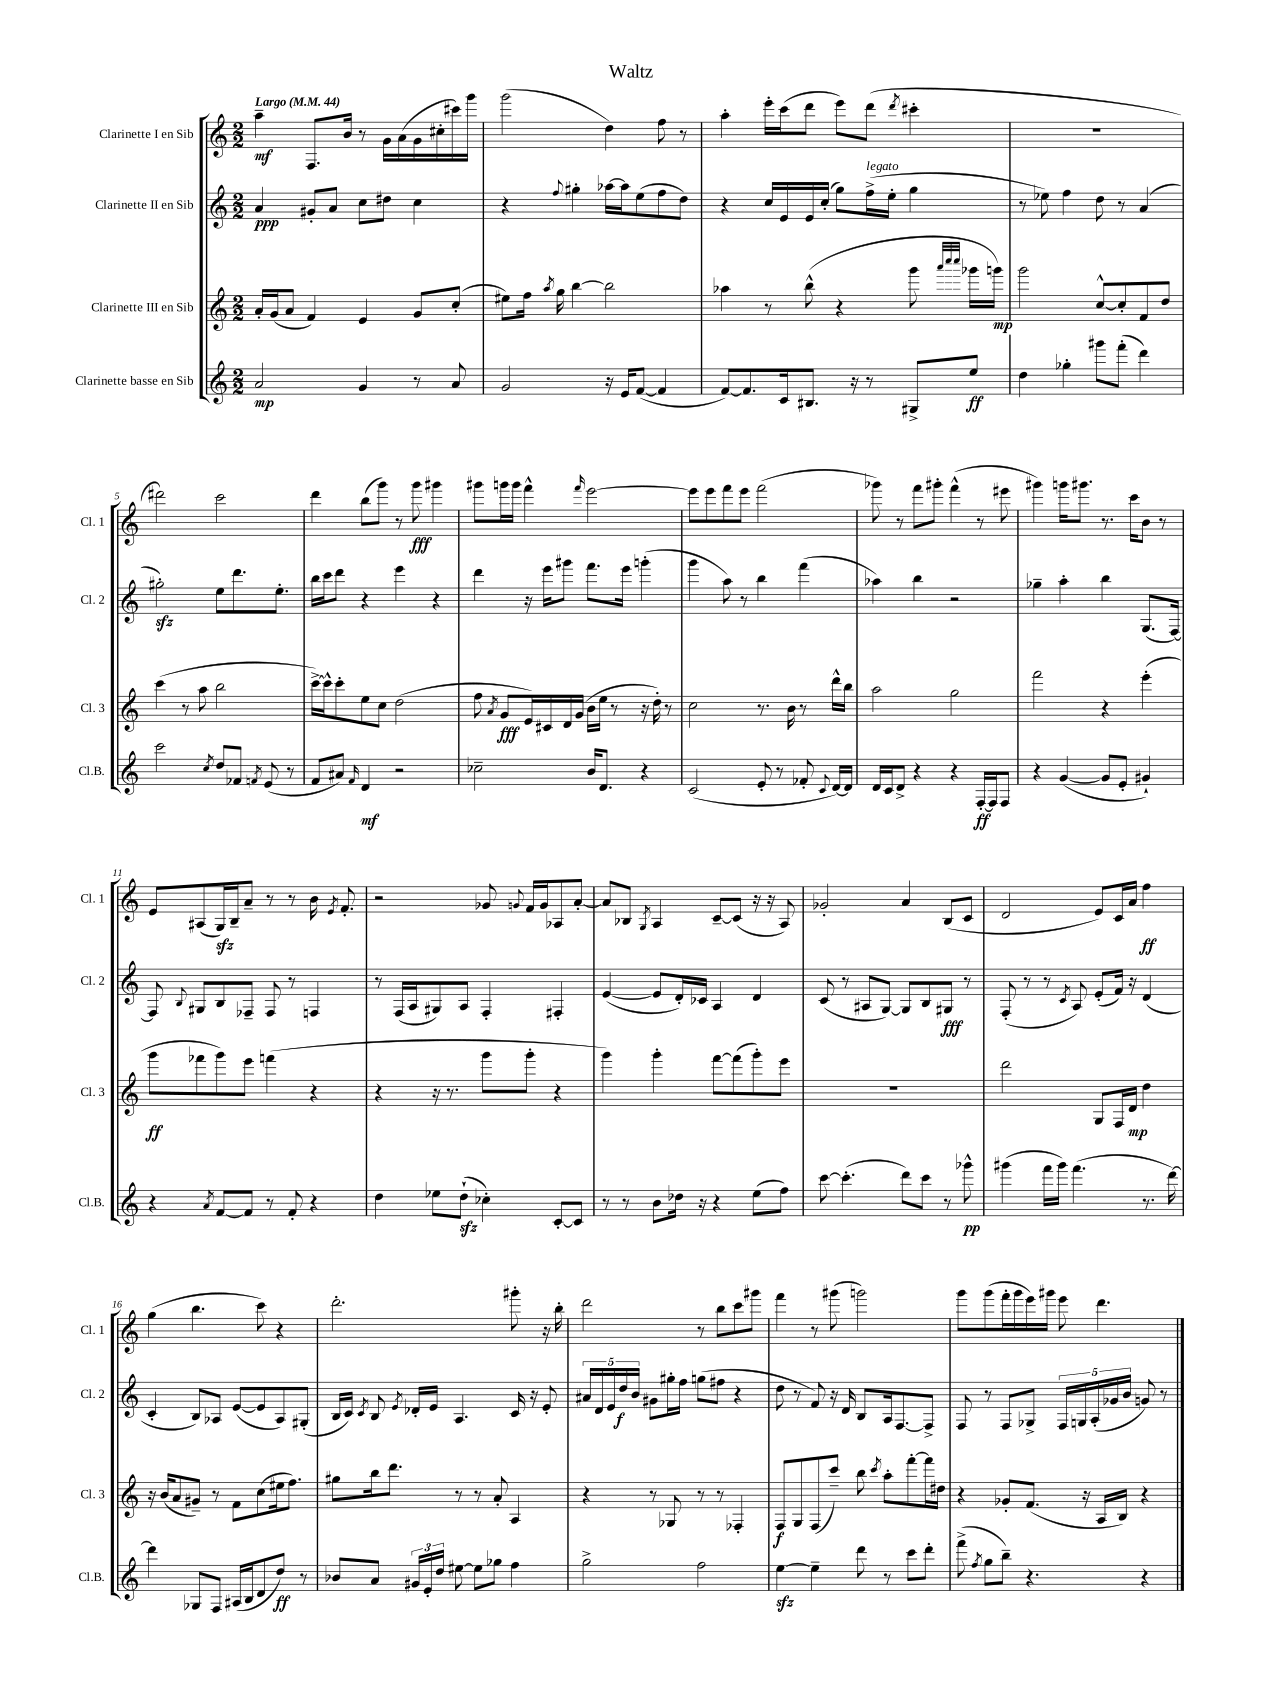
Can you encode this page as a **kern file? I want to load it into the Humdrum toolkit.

**kern	**dynam	**kern	**dynam	**kern	**dynam	**kern	**dynam
*part4	*part4	*part3	*part3	*part2	*part2	*part1	*part1
*staff4	*staff4	*staff3	*staff3	*staff2	*staff2	*staff1	*staff1
*I"Clarinette basse en Sib	*	*I"Clarinette III en Sib	*	*I"Clarinette II en Sib	*	*I"Clarinette I en Sib	*
*I'Cl.B.	*	*I'Cl. 3	*	*I'Cl. 2	*	*I'Cl. 1	*
*clefG2	*	*clefG2	*	*clefG2	*	*clefG2	*
*k[]	*	*k[]	*	*k[]	*	*k[]	*
*M2/2	*	*M2/2	*	*M2/2	*	*M2/2	*
*MM44	*	*MM44	*	*MM44	*	*MM44	*
=1	=1	=1	=1	=1	=1	=1	=1
!	!	!	!	!	!	!LO:TX:a:B:t=Largo	!
2a/	mp	16a'/LL	.	4a/	ppp	4aa~\	mf
.	.	(16g/J	.	.	.	.	.
.	.	8a/J	.	.	.	.	.
.	.	4f/)	.	8g#X'/L	.	8.F/L	.
.	.	.	.	8a/J	.	.	.
.	.	.	.	.	.	16b/Jk	.
4g/	.	4e/	.	8cc\L	.	8r	.
.	.	.	.	8dd#X\J	.	16g\LL	.
.	.	.	.	.	.	(16a\	.
8r	.	8g/L	.	4cc\	.	16g\	.
.	.	.	.	.	.	16cc#X'\	.
8a/	.	(8cc'/J	.	.	.	16ccc#X\)	.
.	.	.	.	.	.	16ggg\JJ	.
=2	=2	=2	=2	=2	=2	=2	=2
2g/	.	8ee#X\L)	.	4r	.	(2ggg\	.
.	.	16ff\Jk	.	.	.	.	.
.	.	8qaa/	.	.	.	.	.
.	.	16gg\	.	.	.	.	.
.	.	.	.	8qqff/	.	.	.
.	.	[4bb\	.	4gg#X'\	.	.	.
16r	.	2bb\]	.	[16aa-X\LL	.	4dd\)	.
16e/KL	.	.	.	16aa-\J]	.	.	.
([8f/J	.	.	.	(8ee\	.	.	.
4f/]	.	.	.	8ff\	.	8ff\	.
.	.	.	.	8dd\J)	.	8r	.
=3	=3	=3	=3	=3	=3	=3	=3
[8f/L)	.	4aa-X\	.	4r	.	4aa'\	.
8.f/]	.	.	.	.	.	.	.
.	.	8r	.	16cc/LL	.	16eee'\LL	.
16c/k	.	.	.	16e/	.	(16ccc\J	.
8.B#X/J	.	(8bb^^\	.	16e/	.	8ddd\J	.
.	.	.	.	(16cc'/JJ	.	.	.
.	.	4r	.	8gg\L)	.	8eee\L)	.
16r	.	.	.	.	.	.	.
!	!	!	!	!LO:TX:a:i:t=legato	!	!	!
8r	.	.	.	(16ff^\L	.	(8ddd\J	.
.	.	.	.	16ee'\JJ	.	.	.
.	.	.	.	.	.	8qddd/	.
8G#X^/L	.	8ggg\	.	4gg\	.	4ccc#X'\	.
.	.	32qqaaa/LLL	.	.	.	.	.
.	.	32qqcccc/	.	.	.	.	.
.	.	32qqcccc/JJJ	.	.	.	.	.
8ee/J	ff	16ggg-X\LL	.	.	.	.	.
.	.	16gggn\JJ)	mp	.	.	.	.
=4	=4	=4	=4	=4	=4	=4	=4
4dd\	.	2ggg\	.	8r	.	1r	.
.	.	.	.	8ee-X\)	.	.	.
4gg-X'\	.	.	.	4ff\	.	.	.
8ggg#X\L	.	[8cc^^/L	.	8dd\	.	.	.
(8fff'\J	.	8cc'/]	.	8r	.	.	.
4ddd\)	.	8f/	.	(4a/	.	.	.
.	.	8dd/J	.	.	.	.	.
!!LO:LB:g=z
=5	=5	=5	=5	=5	=5	=5	=5
2ccc\	.	(4ccc\	.	2gg#Xzz'\)	.	2ddd#X\)	.
.	.	8r	.	.	.	.	.
.	.	8aa\	.	.	.	.	.
8qcc/	.	.	.	.	.	.	.
8dd/L	.	2bb\	.	8ee\L	.	2ccc\	.
8f-X/J	.	.	.	8.ddd\	.	.	.
8qfn/	.	.	.	.	.	.	.
(8e/	.	.	.	.	.	.	.
.	.	.	.	8.ee'\J	.	.	.
8r	.	.	.	.	.	.	.
=6	=6	=6	=6	=6	=6	=6	=6
8f/L	.	[16ccc^\LL)	.	16bb\LL	.	4ddd\	.
.	.	16ccc^^\J]	.	16ccc\J	.	.	.
8a#X/J)	.	8ccc'\	.	8ddd\J	.	.	.
16qqf/	.	.	.	.	.	.	.
4d/	mf	8ee\	.	4r	.	(8bb\L	.
.	.	8cc\J	.	.	.	8ggg\J)	.
2r	.	(2dd\	.	4eee\	.	8r	.
.	.	.	.	.	.	8ggg\	fff
.	.	.	.	4r	.	4ggg#X\	.
=7	=7	=7	=7	=7	=7	=7	=7
2cc-X~\	.	8ff\	.	4ddd\	.	8ggg#X\L	.
.	.	8qa/	.	.	.	.	.
.	.	8g/L	fff	.	.	16gggn\L	.
.	.	.	.	.	.	16ggg\JJ	.
.	.	16e/L)	.	16r	.	4fff^^\	.
.	.	16c#X/	.	16eee\KL	.	.	.
.	.	16d/	.	8ggg#X\J	.	.	.
.	.	(16g/JJ	.	.	.	.	.
.	.	.	.	.	.	16qqfff/	.
16b/KL	.	16b\LL	.	8.fff\L	.	[2eee\	.
8.d/J	.	16ee\JJ	.	.	.	.	.
.	.	8r	.	.	.	.	.
.	.	.	.	16eee\Jk	.	.	.
4r	.	16r	.	(4gggn'\	.	.	.
.	.	16dd'\)	.	.	.	.	.
.	.	8r	.	.	.	.	.
=8	=8	=8	=8	=8	=8	=8	=8
(2c/	.	2cc\	.	4ggg\	.	8eee\L]	.
.	.	.	.	.	.	8eee\	.
.	.	.	.	8aa\)	.	8fff\	.
.	.	.	.	8r	.	8eee\J	.
8e'/	.	8.r	.	4bb\	.	(2fff\	.
8r	.	.	.	.	.	.	.
.	.	16b\	.	.	.	.	.
8f-X'/	.	8r	.	(4fff\	.	.	.
8qqc/	.	.	.	.	.	.	.
[16d/LL)	.	16ddd^^\LL	.	.	.	.	.
16d/JJ]	.	16bb\JJ	.	.	.	.	.
=9	=9	=9	=9	=9	=9	=9	=9
16d/LL	.	2aa\	.	4aa-X\)	.	8ggg-X\)	.
16c/J	.	.	.	.	.	.	.
8d^/J	.	.	.	.	.	8r	.
4r	.	.	.	4bb\	.	8fff\L	.
.	.	.	.	.	.	8ggg#X'\J	.
4r	.	2gg\	.	2r	.	(4fff^^\	.
[16F'/LL	ff	.	.	.	.	8r	.
16F/J]	.	.	.	.	.	.	.
8F/J	.	.	.	.	.	8eee#X\	.
=10	=10	=10	=10	=10	=10	=10	=10
4r	.	2fff\	.	4gg-X~\	.	4ggg#X\)	.
([4g/	.	.	.	4aa'\	.	16gggn\KL	.
.	.	.	.	.	.	8.ggg#X\J	.
8g/L]	.	4r	.	4bb\	.	8.r	.
8e'/J	.	.	.	.	.	.	.
.	.	.	.	.	.	16ccc\KL	.
4g#X`/)	.	(4eee'\	.	(8.G/L	.	8b\J	.
.	.	.	.	.	.	8r	.
.	.	.	.	[16F/Jk)	.	.	.
!!LO:LB:g=z
=11	=11	=11	=11	=11	=11	=11	=11
4r	.	8ggg\L	ff	8F/]	.	8e/L	.
.	.	.	.	8qqB/	.	.	.
.	.	8fff-X\	.	8G#X/L	.	(8A#X/	.
8qa/	.	.	.	.	.	.	.
[8f/L	.	8ggg\)	.	8B/	.	16Gzz/L)	.
.	.	.	.	.	.	16B~/J	.
8f/J]	.	8eee\J	.	8F-X~/J	.	8a~/J	.
8r	.	(4fffn\	.	8F-/	.	8r	.
8f'/	.	.	.	8r	.	8r	.
4r	.	4r	.	4Fn/	.	16b\	.
.	.	.	.	.	.	8qe/	.
.	.	.	.	.	.	8.f'/	.
=12	=12	=12	=12	=12	=12	=12	=12
4dd\	.	4r	.	8r	.	2r	.
.	.	.	.	(16F/LL	.	.	.
.	.	.	.	16A/J	.	.	.
8ee-X\L	.	16r	.	8G#X/)	.	.	.
.	.	8.r	.	.	.	.	.
(8ddzz`\J	.	.	.	8A/J	.	.	.
4cc-X'\)	.	8ggg\L	.	4F'/	.	8g-X/	.
.	.	.	.	.	.	8qqgn/	.
.	.	8ggg'\J	.	.	.	16f/LL	.
.	.	.	.	.	.	16g/J	.
[8c'/L	.	4r	.	4F#X'/	.	8A-X/	.
8c/J]	.	.	.	.	.	[8a'/J	.
=13	=13	=13	=13	=13	=13	=13	=13
8r	.	4ggg\)	.	([4e/	.	8a/L]	.
8r	.	.	.	.	.	8B-X/J	.
.	.	.	.	.	.	8qG/	.
8b\L	.	4ggg'\	.	8e/L]	.	4A/	.
16dd-X\Jk	.	.	.	16d'/L)	.	.	.
16r	.	.	.	16c-X/JJ	.	.	.
4r	.	[8fff\L	.	4A/	.	[8c~/L	.
.	.	(8fff\]	.	.	.	(8c/J]	.
(8ee\L	.	8ggg'\)	.	4d/	.	16r	.
.	.	.	.	.	.	16r	.
8ff\J)	.	8eee\J	.	.	.	8A/)	.
=14	=14	=14	=14	=14	=14	=14	=14
[8ccc\	.	1r	.	(8c/	.	2g-X'/	.
(4.ccc'\]	.	.	.	8r	.	.	.
.	.	.	.	8A#X/L	.	.	.
.	.	.	.	[8G/J)	.	.	.
8ddd\L)	.	.	.	8G/L]	.	4a/	.
8ccc\J	.	.	.	8B/	.	.	.
8r	.	.	.	8G#X/J	fff	(8B/L	.
8ggg-X^^\	pp	.	.	8r	.	8c/J	.
=15	=15	=15	=15	=15	=15	=15	=15
(4ggg#X\	.	2ddd\	.	(8F'/	.	2d/	.
.	.	.	.	8r	.	.	.
16fff\LL	.	.	.	8r	.	.	.
16ggg#\JJ)	.	.	.	.	.	.	.
.	.	.	.	8qc/	.	.	.
(4.fff\	.	.	.	8A/)	.	.	.
.	.	8G/L	.	(8e'/L	.	8e/L)	.
.	.	16F/L	.	16f/Jk)	.	16c/L	.
.	.	16d/JJ	mp	16r	.	16a/JJ	.
8.r	.	4dd\	.	(4d/	.	4ff\	ff
[16ddd\)	.	.	.	.	.	.	.
!!LO:LB:g=z
=16	=16	=16	=16	=16	=16	=16	=16
4ddd\]	.	16r	.	4c'/	.	(4gg\	.
.	.	(16b/KL	.	.	.	.	.
.	.	8a/	.	.	.	.	.
8G-X/L	.	8g#X~/J)	.	8B/L)	.	4.bb\	.
8F/J	.	8r	.	8A-X/J	.	.	.
(16A#X/LL	.	8f\L	.	([8e/L	.	.	.
16B/J	.	.	.	.	.	.	.
8d/	.	(8cc\	.	8e/]	.	8ccc\)	.
8dd/J)	ff	16ee#X\k	.	8A-/)	.	4r	.
.	.	8.ff\J)	.	.	.	.	.
8r	.	.	.	(8G#X'/J	.	.	.
=17	=17	=17	=17	=17	=17	=17	=17
8b-X/L	.	8gg#X\L	.	16B/LL	.	2.ddd'\	.
.	.	.	.	16c/JJ)	.	.	.
.	.	.	.	8qc/	.	.	.
8a/J	.	16bb\k	.	8B/	.	.	.
.	.	8.ddd\J	.	.	.	.	.
.	.	.	.	8qe/	.	.	.
24g#X/LL	.	.	.	16d-X'/LL	.	.	.
24e'/	.	.	.	.	.	.	.
.	.	.	.	16e/JJ	.	.	.
24dd/JJ	.	.	.	.	.	.	.
[8ee#X\	.	8r	.	4.A/	.	.	.
8ee#\L]	.	8r	.	.	.	.	.
8gg-X\J	.	8a'/	.	.	.	.	.
4ff\	.	4A/	.	16c/	.	8ggg#X'\	.
.	.	.	.	16r	.	.	.
.	.	.	.	8e'/	.	16r	.
.	.	.	.	.	.	16bb'\	.
=18	=18	=18	=18	=18	=18	=18	=18
2gg^\	.	4r	.	20a#X/LL	.	2ddd\	.
.	.	.	.	20d/	.	.	.
.	.	.	.	20e/	.	.	.
.	.	.	.	20dd/	f	.	.
.	.	.	.	20b/JJ	.	.	.
.	.	8r	.	8g#X\L	.	.	.
.	.	8G-X/	.	16gg#X'\L	.	.	.
.	.	.	.	16ff\JJ	.	.	.
2ff\	.	8r	.	(8ggn\L	.	8r	.
.	.	8r	.	8ff#X\J	.	8bb\L	.
.	.	4F-X'/	.	4r	.	8ccc\	.
.	.	.	.	.	.	8ggg#X\J	.
=19	=19	=19	=19	=19	=19	=19	=19
[4eezz\	.	8F/L	f	8dd\	.	4fff\	.
.	.	8G/	.	8r	.	.	.
4ee~\]	.	(8F/	.	8f/)	.	8r	.
.	.	8ccc~/J)	.	16r	.	(8ggg#X\	.
.	.	.	.	16d/	.	.	.
8ddd\	.	8bb\	.	8B/L	.	2gggn\)	.
.	.	8qccc/	.	.	.	.	.
8r	.	8aa'\L	.	16A/k	.	.	.
.	.	.	.	[8.F/	.	.	.
8ccc\L	.	[8fff'\	.	.	.	.	.
8ddd'\J	.	16fff\L]	.	8F^/J]	.	.	.
.	.	16dd#X\JJ	.	.	.	.	.
=20	=20	=20	=20	=20	=20	=20	=20
(8fff^\	.	4r	.	8F/	.	8ggg\L	.
8qff/	.	.	.	.	.	.	.
8gg\L	.	.	.	8r	.	(8ggg\	.
8bb~\J)	.	8g-X'/L	.	8F/L	.	16fff'\L	.
.	.	.	.	.	.	16ggg\	.
4.r	.	(8.f/J	.	8G-X^/J	.	16eee\)	.
.	.	.	.	.	.	16ggg#X\JJ	.
.	.	.	.	20F/LL	.	8eee\	.
.	.	.	.	20Gn/	.	.	.
.	.	16r	.	.	.	.	.
.	.	.	.	(20A'/	.	.	.
.	.	16A/LL	.	.	.	4.ddd\	.
.	.	.	.	20g-X/	.	.	.
.	.	16B/JJ)	.	.	.	.	.
.	.	.	.	20b/JJ	.	.	.
4r	.	4r	.	8gn/)	.	.	.
.	.	.	.	8r	.	.	.
==	==	==	==	==	==	==	==
*-	*-	*-	*-	*-	*-	*-	*-
